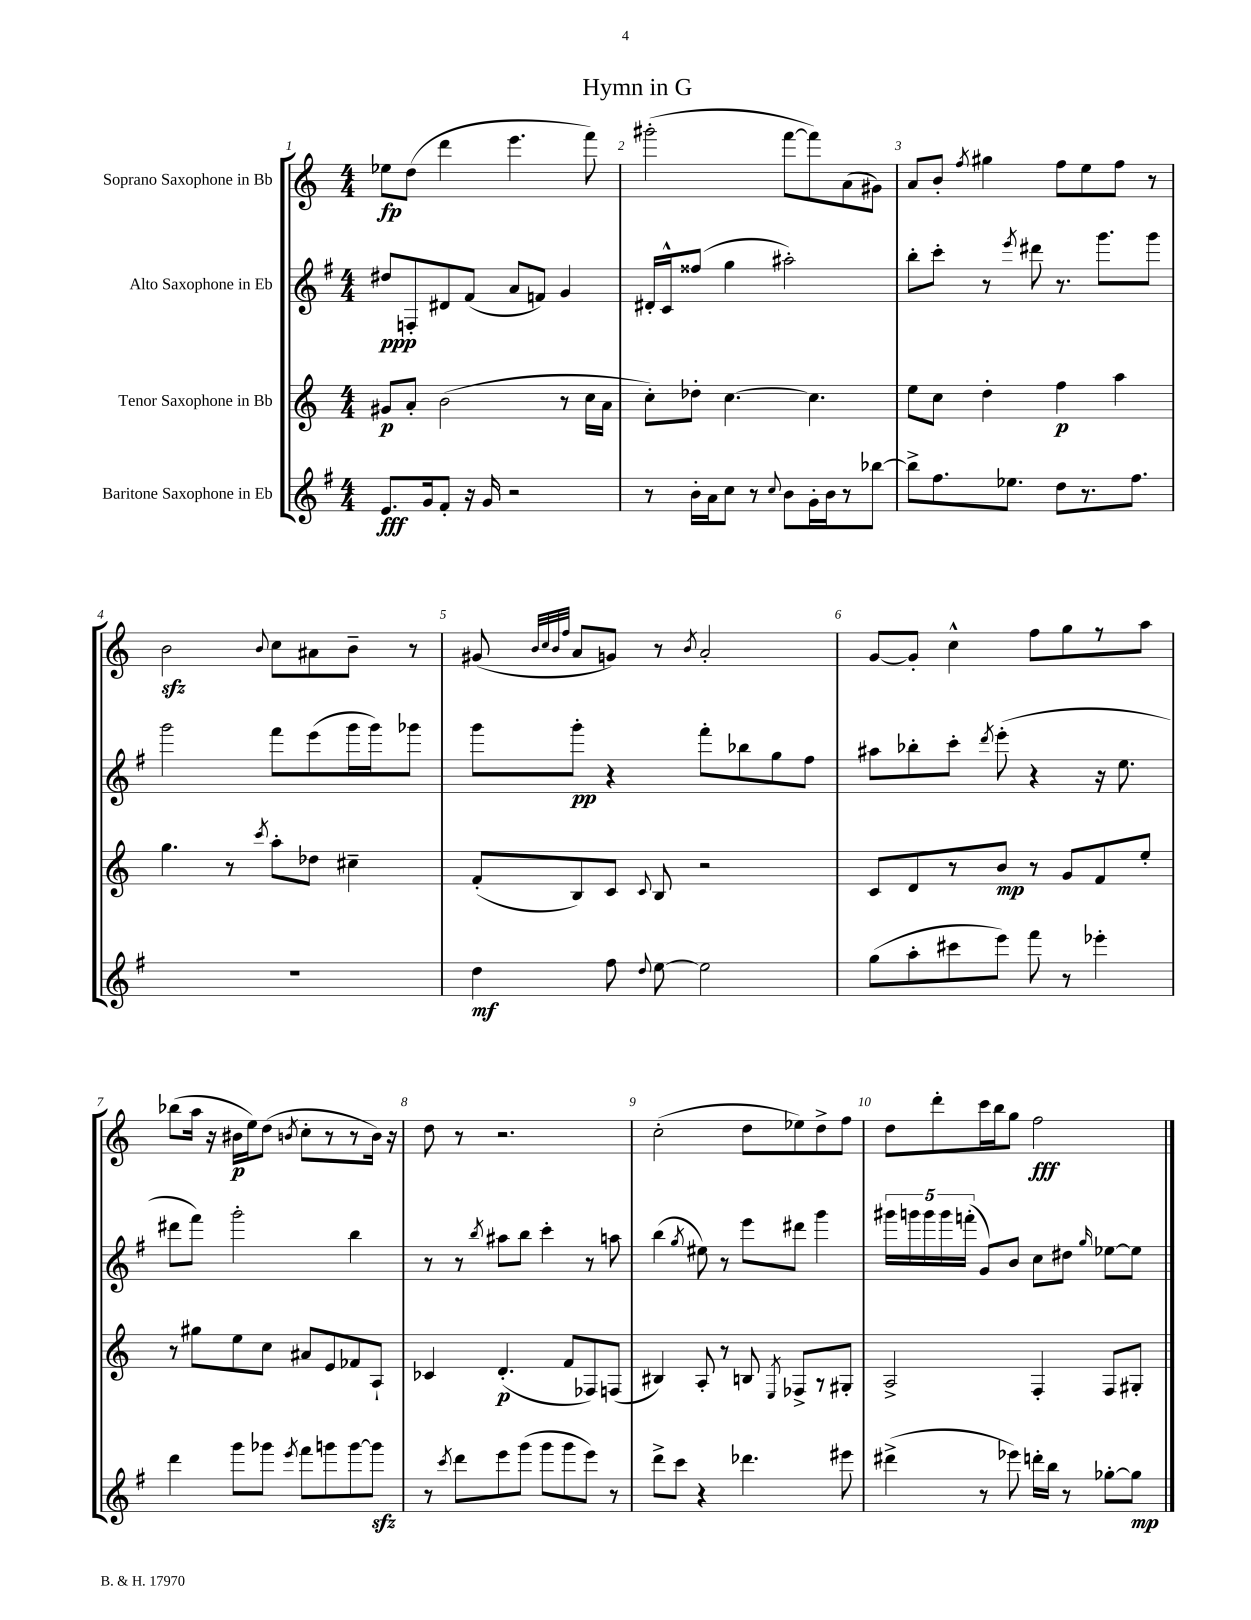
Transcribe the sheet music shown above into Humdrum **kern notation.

**kern	**dynam	**kern	**dynam	**kern	**dynam	**kern	**dynam
*part4	*part4	*part3	*part3	*part2	*part2	*part1	*part1
*staff4	*staff4	*staff3	*staff3	*staff2	*staff2	*staff1	*staff1
*I"Baritone Saxophone in Eb	*	*I"Tenor Saxophone in Bb	*	*I"Alto Saxophone in Eb	*	*I"Soprano Saxophone in Bb	*
*clefG2	*	*clefG2	*	*clefG2	*	*clefG2	*
*k[f#]	*	*k[]	*	*k[f#]	*	*k[]	*
*M4/4	*	*M4/4	*	*M4/4	*	*M4/4	*
=1	=1	=1	=1	=1	=1	=1	=1
8.e/L	fff	8g#X/L	p	8dd#X/L	ppp	8ee-X\L	fp
.	.	8a'/J	.	8Fn'/	.	(8dd\J	.
16g/k	.	.	.	.	.	.	.
8f#'/J	.	(2b\	.	8d#X/	.	4ddd\	.
16r	.	.	.	(8f#/J	.	.	.
16g/	.	.	.	.	.	.	.
2r	.	.	.	8a/L	.	4.eee\	.
.	.	.	.	8fn/J)	.	.	.
.	.	8r	.	4g/	.	.	.
.	.	16cc\LL	.	.	.	8fff\)	.
.	.	16a\JJ	.	.	.	.	.
=2	=2	=2	=2	=2	=2	=2	=2
8r	.	8cc'\L)	.	16d#X'/LL	.	(2ggg#X'\	.
.	.	.	.	16c^^/J	.	.	.
16b'\LL	.	8dd-X'\J	.	(8ff##X/J	.	.	.
16a\J	.	.	.	.	.	.	.
8cc\J	.	[4.cc\	.	4gg\	.	.	.
8r	.	.	.	.	.	.	.
8qqcc/	.	.	.	.	.	.	.
8b\L	.	.	.	2aa#X'\)	.	[8fff\L	.
16g'\L	.	4.cc\]	.	.	.	8fff\])	.
16b\J	.	.	.	.	.	.	.
8r	.	.	.	.	.	(8a\	.
[8bb-X\J	.	.	.	.	.	8g#X\J)	.
=3	=3	=3	=3	=3	=3	=3	=3
8bb-^\L]	.	8ee\L	.	8bb'\L	.	8a/L	.
8.ff#\	.	8cc\J	.	8ccc'\J	.	8b'/J	.
.	.	.	.	.	.	8qff/	.
.	.	4dd'\	.	8r	.	4gg#X\	.
8.ee-X\J	.	.	.	.	.	.	.
.	.	.	.	8qeee/	.	.	.
.	.	.	.	8ddd#X\	.	.	.
8dd\L	.	4ff\	p	8.r	.	8ff\L	.
8.r	.	.	.	.	.	8ee\	.
.	.	.	.	8.ggg\L	.	.	.
.	.	4aa\	.	.	.	8ff\J	.
8.ff#\J	.	.	.	.	.	.	.
.	.	.	.	8ggg\J	.	8r	.
!!LO:LB:g=z
=4	=4	=4	=4	=4	=4	=4	=4
1r	.	4.gg\	.	2ggg\	.	2bzz\	.
.	.	8r	.	.	.	.	.
.	.	8qccc/	.	.	.	8qqb/	.
.	.	8aa'\L	.	8fff#\L	.	8cc\L	.
.	.	8dd-X\J	.	(8eee\	.	8a#X\	.
.	.	4cc#X~\	.	16ggg\L	.	8b~\J	.
.	.	.	.	16ggg\J)	.	.	.
.	.	.	.	8ggg-X\J	.	8r	.
=5	=5	=5	=5	=5	=5	=5	=5
4dd\	mf	(8f'/L	.	8ggg\L	.	(8g#X/	.
.	.	.	.	.	.	32qqb/LLL	.
.	.	.	.	.	.	32qqcc/	.
.	.	.	.	.	.	32qqb/	.
.	.	.	.	.	.	32qqff/JJJ	.
.	.	8B/)	.	8ggg'\J	pp	8a/L	.
8ff#\	.	8c/J	.	4r	.	8gn/J)	.
8qqdd/	.	8qqc/	.	.	.	.	.
[8ee\	.	8B/	.	.	.	8r	.
.	.	.	.	.	.	8qb/	.
2ee\]	.	2r	.	8fff#'\L	.	2a'/	.
.	.	.	.	8bb-X\	.	.	.
.	.	.	.	8gg\	.	.	.
.	.	.	.	8ff#\J	.	.	.
=6	=6	=6	=6	=6	=6	=6	=6
(8gg\L	.	8c/L	.	8aa#X\L	.	[8g/L	.
8aa'\	.	8d/	.	8bb-X'\	.	8g'/J]	.
8ccc#X\	.	8r	.	8ccc'\J	.	4cc^^\	.
.	.	.	.	8qddd/	.	.	.
8eee\J)	.	8b/J	mp	(8eee'\	.	.	.
8fff#\	.	8r	.	4r	.	8ff\L	.
8r	.	8g/L	.	.	.	8gg\	.
4eee-X'\	.	8f/	.	16r	.	8r	.
.	.	.	.	8.ee\	.	.	.
.	.	8ee'/J	.	.	.	8aa\J	.
!!LO:LB:g=z
=7	=7	=7	=7	=7	=7	=7	=7
4ddd\	.	8r	.	8ddd#X\L	.	(8bb-X\L	.
.	.	8gg#X\L	.	8fff#\J)	.	16aa\Jk	.
.	.	.	.	.	.	16r	.
8ggg\L	.	8ee\	.	2ggg'\	.	16b#X\LL	p
.	.	.	.	.	.	16ee\J)	.
8ggg-X\J	.	8cc\J	.	.	.	(8dd\J	.
8qeee/	.	.	.	.	.	8qbn/	.
8fff#\L	.	8a#X/L	.	.	.	8cc'\L	.
8gggn\	.	8e/	.	.	.	8r	.
[8ggg\	.	8f-X/	.	4bb\	.	8r	.
8gggzz\J]	.	8A`/J	.	.	.	16b\Jk)	.
.	.	.	.	.	.	16r	.
=8	=8	=8	=8	=8	=8	=8	=8
8r	.	4c-X/	.	8r	.	8dd\	.
8qccc/	.	.	.	.	.	.	.
8ddd\L	.	.	.	8r	.	8r	.
.	.	.	.	8qbb/	.	.	.
8eee\	.	(4.d'/	p	8aa#X\L	.	2.r	.
(8ggg\J	.	.	.	8bb\J	.	.	.
8ggg\L	.	.	.	4ccc'\	.	.	.
8ggg\	.	8f/L	.	.	.	.	.
8eee\J)	.	8F-X/)	.	8r	.	.	.
8r	.	(8Fn/J	.	8aan\	.	.	.
=9	=9	=9	=9	=9	=9	=9	=9
8ddd^\L	.	4B#X/)	.	(4bb\	.	(2cc'\	.
8ccc\J	.	.	.	.	.	.	.
.	.	.	.	8qgg/	.	.	.
4r	.	8A'/	.	8ee#X\)	.	.	.
.	.	8r	.	8r	.	.	.
4.ddd-X\	.	8Bn/	.	8eee\L	.	8dd\L	.
.	.	8qE/	.	.	.	.	.
.	.	8F-X^/L	.	8ddd#X\J	.	8ee-X\)	.
.	.	8r	.	4ggg\	.	8dd^\	.
8eee#X\	.	8G#X'/J	.	.	.	8ff\J	.
=10	=10	=10	=10	=10	=10	=10	=10
(4ddd#X^\	.	2A^/	.	20ggg#X\LL	.	8dd\L	.
.	.	.	.	20gggn\	.	.	.
.	.	.	.	20ggg\	.	.	.
.	.	.	.	.	.	8ddd'\	.
.	.	.	.	20ggg\	.	.	.
.	.	.	.	(20fffn'\JJ	.	.	.
8r	.	.	.	8g/L)	.	16ccc\L	.
.	.	.	.	.	.	16bb\J	.
8eee-X\)	.	.	.	8b/J	.	8gg\J	.
16dddn'\LL	.	4F'/	.	8cc\L	.	2ff\	fff
16bb\JJ	.	.	.	.	.	.	.
8r	.	.	.	8dd#X\J	.	.	.
.	.	.	.	16qqgg/	.	.	.
[8gg-X'\L	.	8F/L	.	[8ee-X\L	.	.	.
8gg-\J]	mp	8G#X'/J	.	8ee-\J]	.	.	.
==	==	==	==	==	==	==	==
*-	*-	*-	*-	*-	*-	*-	*-
